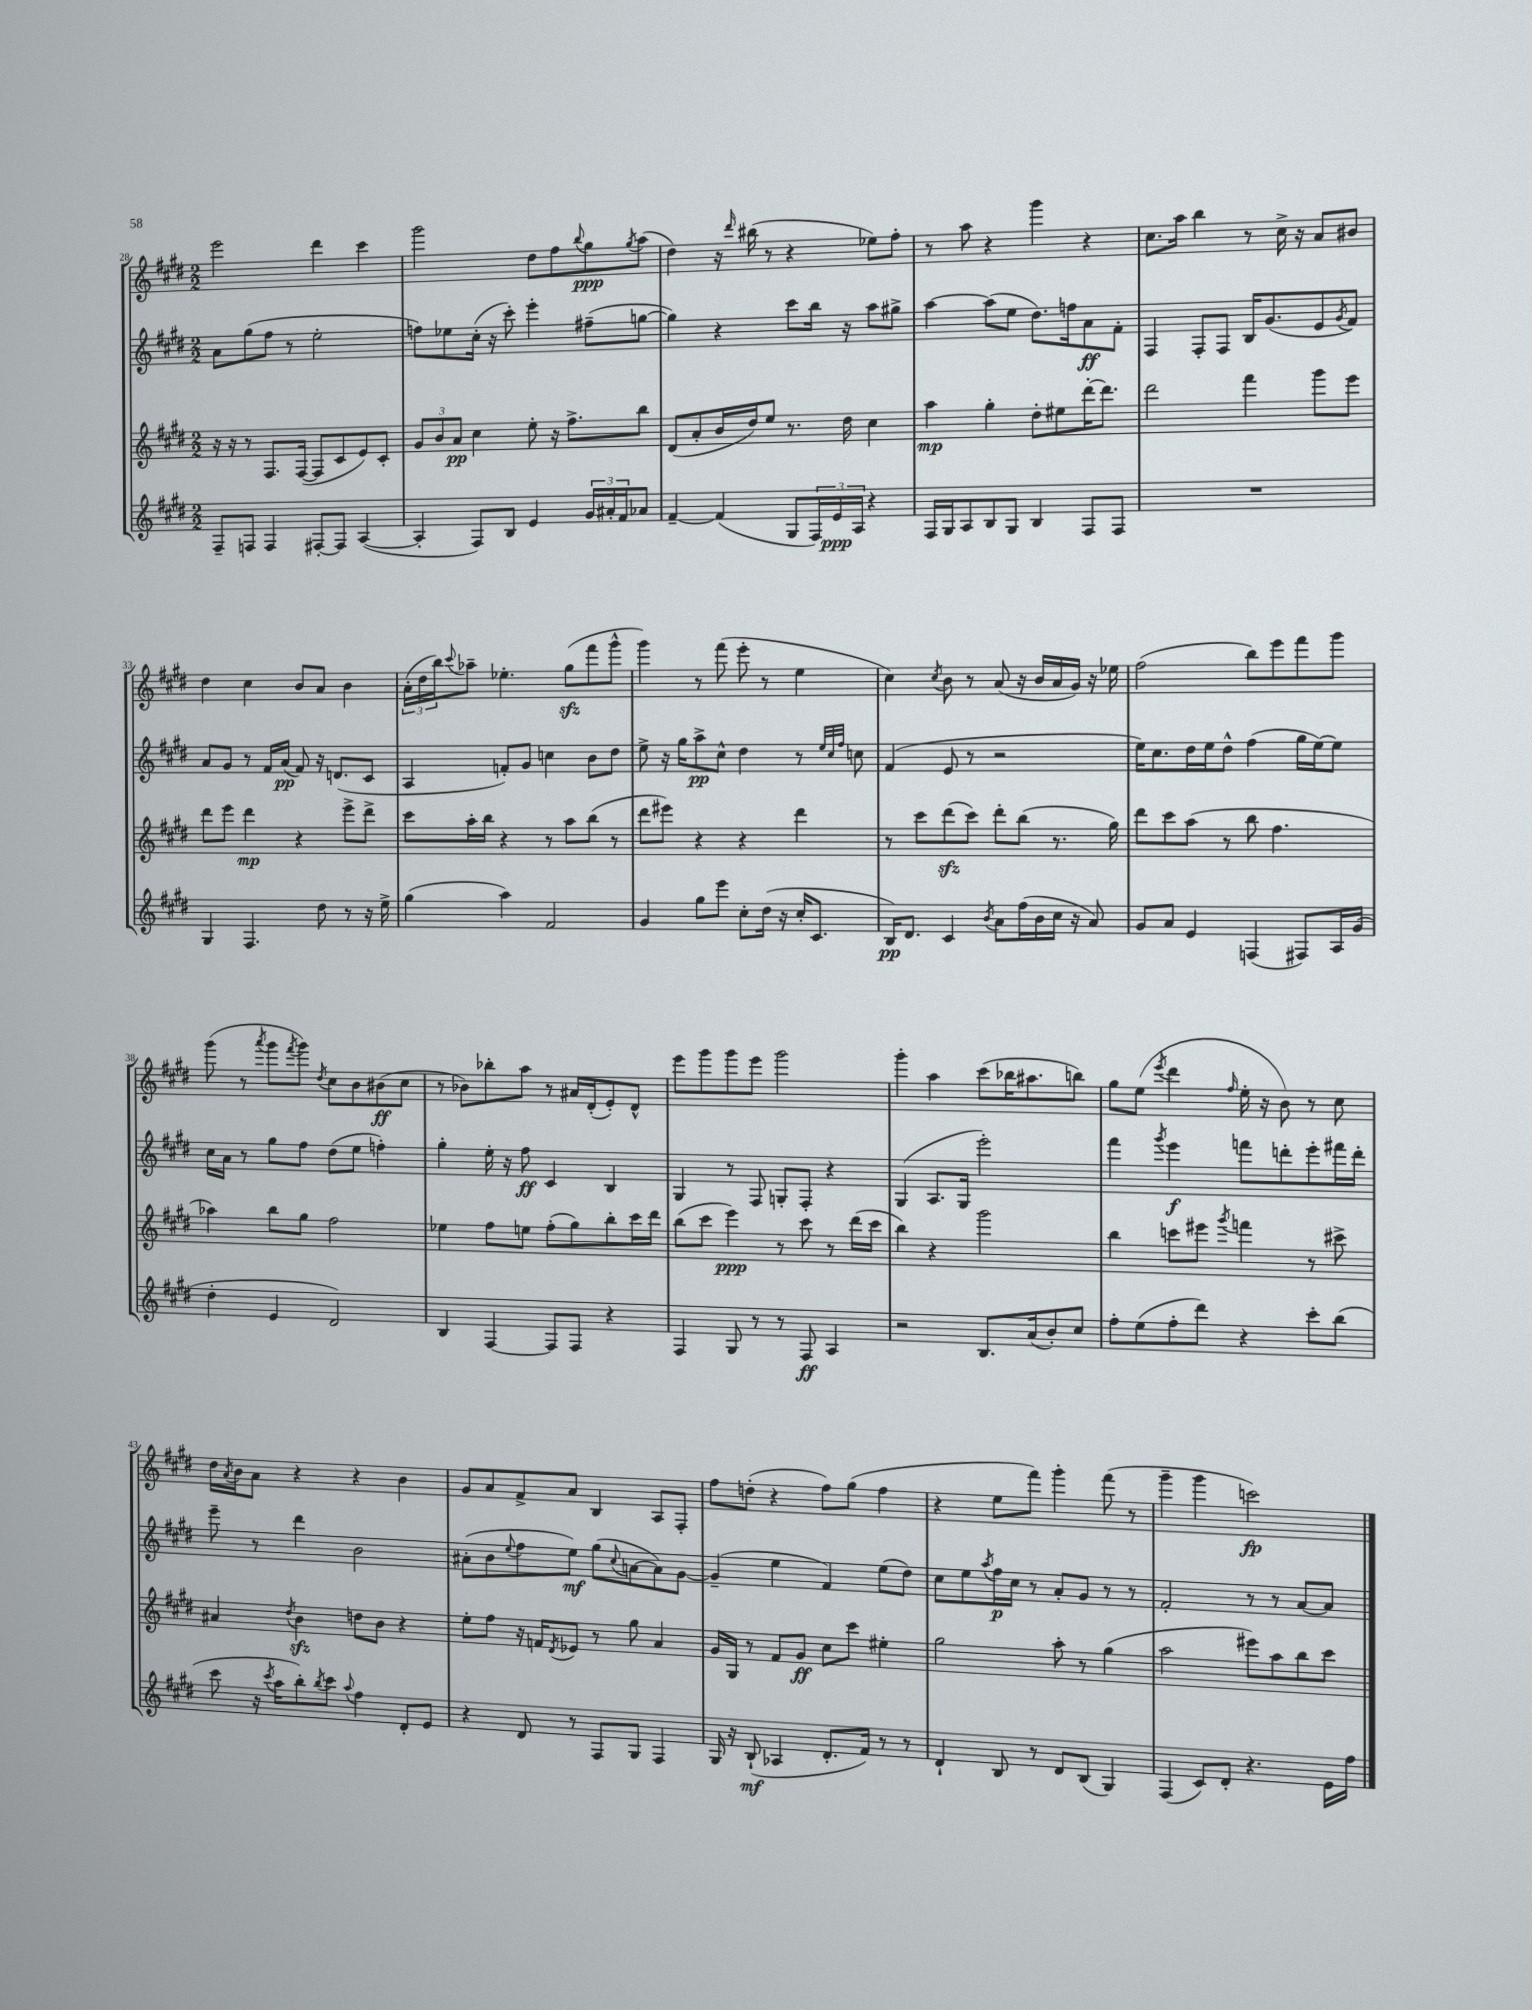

**kern	**dynam	**kern	**dynam	**kern	**dynam	**kern	**dynam
*part4	*part4	*part3	*part3	*part2	*part2	*part1	*part1
*staff4	*staff4	*staff3	*staff3	*staff2	*staff2	*staff1	*staff1
*clefG2	*	*clefG2	*	*clefG2	*	*clefG2	*
*k[f#c#g#d#]	*	*k[f#c#g#d#]	*	*k[f#c#g#d#]	*	*k[f#c#g#d#]	*
*M2/2	*	*M2/2	*	*M2/2	*	*M2/2	*
=28	=28	=28	=28	=28	=28	=28	=28
8F#~/L	.	16r	.	8a\L	.	2eee\	.
.	.	16r	.	.	.	.	.
8Fn/J	.	8r	.	(8gg#\	.	.	.
4F/	.	8.F#/L	.	8ff#\J	.	.	.
.	.	.	.	8r	.	.	.
.	.	([16F#/Jk	.	.	.	.	.
[8F#X'/L	.	8F#/L]	.	2ee'\	.	4ddd#\	.
8F#/J]	.	8c#/	.	.	.	.	.
([4A/	.	8e/)	.	.	.	4ccc#\	.
.	.	8c#'/J	.	.	.	.	.
=29	=29	=29	=29	=29	=29	=29	=29
4A'/]	.	12g#/L	.	8ffn\L)	.	2ggg#\	.
.	.	12b/	.	.	.	.	.
.	.	.	.	8ee-X\	.	.	.
.	.	12a/J	pp	.	.	.	.
8F#/L)	.	4cc#\	.	(16cc#'\Jk	.	.	.
.	.	.	.	16r	.	.	.
8B/J	.	.	.	8ccc#'\)	.	.	.
4e/	.	8ee'\	.	4eee'\	.	8dd#\L	.
.	.	16r	.	.	.	8ff#\	.
.	.	8.ff#^\L	.	.	.	.	.
.	.	.	.	.	.	8qqbb/	.
24g#/LL	.	.	.	(8ff#X~\L	.	8gg#\	ppp
24a#X'/	.	.	.	.	.	.	.
24f#/J	.	.	.	.	.	.	.
.	.	.	.	.	.	8qgg#/	.
8a-X/J	.	8bb\J	.	[8ggn\J	.	(8aa\J	.
=30	=30	=30	=30	=30	=30	=30	=30
[4f#~/	.	(8d#/L	.	4gg\])	.	4dd#\)	.
.	.	8a'/	.	.	.	.	.
(4f#/]	.	16b/L	.	4r	.	16r	.
.	.	.	.	.	.	16qqddd#/	.
.	.	16dd#/J)	.	.	.	(16bb#X\	.
.	.	8ee/J	.	.	.	8r	.
8G#/L	.	8.r	.	8ccc#\L	.	4r	.
24F#/L)	.	.	.	16bb\Jk	.	.	.
24e/	ppp	.	.	.	.	.	.
.	.	16dd#\	.	16r	.	.	.
24A/JJ	.	.	.	.	.	.	.
4r	.	4cc#\	.	8aa\L	.	8ee-X\L)	.
.	.	.	.	8gg#X^\J	.	8ff#'\J	.
=31	=31	=31	=31	=31	=31	=31	=31
16F#/LL	.	4aa\	mp	[4aa\	.	8r	.
16G#/J	.	.	.	.	.	.	.
8A/	.	.	.	.	.	8aa\	.
8B/	.	4gg#'\	.	(8aa\L]	.	4r	.
8G#/J	.	.	.	8ee\J	.	.	.
4B/	.	8dd#'\L	.	8.dd#\L)	.	4ggg#\	.
.	.	8ee#X\	.	.	.	.	.
.	.	.	.	16ffn\k	.	.	.
8F#/L	.	[16ddd#'\K	.	8a\	ff	4r	.
.	.	8.ddd#\J]	.	.	.	.	.
8F#/J	.	.	.	8f#'\J	.	.	.
=32	=32	=32	=32	=32	=32	=32	=32
1r	.	2ddd#\	.	4F#/	.	8.cc#\L	.
.	.	.	.	.	.	16aa\Jk	.
.	.	.	.	8F#'/L	.	4bb\	.
.	.	.	.	8F#/J	.	.	.
.	.	4fff#\	.	16B/KL	.	8r	.
.	.	.	.	(8.g#/	.	.	.
.	.	.	.	.	.	16cc#^\	.
.	.	.	.	.	.	16r	.
.	.	8ggg#\L	.	8e/	.	8a/L	.
.	.	.	.	8qg#/	.	.	.
.	.	8eee\J	.	8f#/J)	.	8b#X/J	.
!!LO:LB:g=z
=33	=33	=33	=33	=33	=33	=33	=33
4G#/	.	8ddd#\L	.	8a/L	.	4dd#\	.
.	.	8eee\J	.	8g#/J	.	.	.
4.F#/	.	4ddd#\	mp	8r	.	4cc#\	.
.	.	.	.	16f#/LL	.	.	.
.	.	.	.	(16a/JJ	pp	.	.
.	.	4r	.	8f#/)	.	8b/L	.
8dd#\	.	.	.	16r	.	8a/J	.
.	.	.	.	(8.dn/L	.	.	.
8r	.	8eee^\L	.	.	.	4b\	.
16r	.	8ddd#^\J	.	8c#/J	.	.	.
16ee^\	.	.	.	.	.	.	.
=34	=34	=34	=34	=34	=34	=34	=34
(4gg#\	.	8ccc#\L	.	4A/	.	(24a'\LL	.
.	.	.	.	.	.	24dd#\	.
.	.	.	.	.	.	24bb\J)	.
.	.	.	.	.	.	8qqccc#/	.
.	.	16aa'\L	.	.	.	8aa-X~\J	.
.	.	16bb\JJ	.	.	.	.	.
4aa\)	.	4r	.	8fn'/L)	.	4.ee-X'\	.
.	.	.	.	8g#/J	.	.	.
2f#/	.	8r	.	4ccn\	.	.	.
.	.	8aa\L	.	.	.	(8gg#zz\L	.
.	.	(8bb\J	.	8b\L	.	8fff#\	.
.	.	8r	.	8dd#\J	.	8ggg#^^\J	.
=35	=35	=35	=35	=35	=35	=35	=35
4g#/	.	8ddd#\L	.	8ee^\	.	4ggg#\)	.
.	.	8eee#X\J)	.	16r	.	.	.
.	.	.	.	16gg#\KL	.	.	.
8gg#\L	.	4r	.	8aa^\	pp	8r	.
8eee\J	.	.	.	8cc#^^\J	.	(8fff#\	.
8cc#'\L	.	4r	.	4dd#\	.	8eee'\	.
(16dd#\Jk	.	.	.	.	.	8r	.
16r	.	.	.	.	.	.	.
16cc#'/KL	.	4ddd#\	.	8r	.	4ee\	.
8.c#/J	.	.	.	.	.	.	.
.	.	.	.	32qqee/LLL	.	.	.
.	.	.	.	32qqcc#/	.	.	.
.	.	.	.	32qqff#/JJJ	.	.	.
.	.	.	.	8ccn\	.	.	.
=36	=36	=36	=36	=36	=36	=36	=36
16B/KL)	pp	8r	.	(4f#/	.	4cc#\)	.
8.d#/J	.	.	.	.	.	.	.
.	.	8ccc#\L	.	.	.	.	.
.	.	.	.	.	.	8qcc#/	.
4c#/	.	(8ddd#zz\	.	8e/	.	8b\	.
.	.	8ccc#\J)	.	8r	.	8r	.
8qb/	.	.	.	.	.	.	.
8a\L	.	8ddd#'\L	.	2r	.	(8a/	.
(16ff#\L	.	(8bb\J	.	.	.	16r	.
16b\	.	.	.	.	.	16b/LL	.
16cc#\JJ	.	8.r	.	.	.	16a/	.
16r	.	.	.	.	.	16g#/JJ)	.
8a/)	.	.	.	.	.	16r	.
.	.	16gg#\)	.	.	.	16ee-X\	.
=37	=37	=37	=37	=37	=37	=37	=37
8g#/L	.	8ddd#\L	.	16ee\KL)	.	(2ff#\	.
.	.	.	.	8.cc#\	.	.	.
8a/J	.	8ccc#\	.	.	.	.	.
4e/	.	(8aa\J	.	16dd#\L	.	.	.
.	.	.	.	16ee\J	.	.	.
.	.	8r	.	8dd#^^\J	.	.	.
(4Fn/	.	8bb\	.	(4ff#\	.	8bb\L)	.
.	.	4.ff#\	.	.	.	8eee\	.
8F#X/L)	.	.	.	16gg#\LL	.	8fff#\	.
.	.	.	.	[16ee\J)	.	.	.
16A/L	.	.	.	8ee\J]	.	8ggg#\J	.
(16g#/JJ	.	.	.	.	.	.	.
!!LO:LB:g=z
=38	=38	=38	=38	=38	=38	=38	=38
4dd#'\	.	4aa-X\)	.	16cc#\LL	.	(8ggg#\	.
.	.	.	.	16a\JJ	.	.	.
.	.	.	.	8r	.	8r	.
.	.	.	.	.	.	8qaaa/	.
4e/	.	8bb\L	.	8gg#\L	.	8ggg#\L	.
.	.	.	.	.	.	8qfff#/	.
.	.	8gg#\J	.	8ff#\J	.	8ggg#\J)	.
.	.	.	.	.	.	8qdd#/	.
2d#/)	.	2ff#\	.	(8dd#\L	.	8cc#\L	.
.	.	.	.	8ee\J	.	8b\	.
.	.	.	.	4ffn'\)	.	(8b#X\	ff
.	.	.	.	.	.	8cc#\J	.
=39	=39	=39	=39	=39	=39	=39	=39
4B/	.	4ee-X\	.	4gg#'\	.	8r	.
.	.	.	.	.	.	8b-X\L)	.
[4F#/	.	8ff#\L	.	16ee'\	.	8bb-X'\	.
.	.	.	.	16r	.	.	.
.	.	8een\J	.	8ff#\	ff	8aa\J	.
8F#/L]	.	(8ff#'\L	.	4c#/	.	8r	.
8F#/J	.	8gg#\)	.	.	.	16a#X/LL	.
.	.	.	.	.	.	(16d#'/J	.
4r	.	8bb'\	.	4B/	.	8e'/)	.
.	.	16ccc#\L	.	.	.	8d#^^/J	.
.	.	16ddd#\JJ	.	.	.	.	.
=40	=40	=40	=40	=40	=40	=40	=40
4F#/	.	(8bb\L	.	4G#/	.	8eee\L	.
.	.	8ccc#\J	.	.	.	8ggg#\	.
8G#/	.	4eee\)	ppp	8r	.	8ggg#\	.
8r	.	.	.	8F#/	.	8eee\J	.
8r	.	8r	.	8Gn'/L	.	2ggg#\	.
8F#/	ff	8ccc#\	.	8F#'/J	.	.	.
4A/	.	8r	.	4r	.	.	.
.	.	(16ddd#\LL	.	.	.	.	.
.	.	16ccc#\JJ	.	.	.	.	.
=41	=41	=41	=41	=41	=41	=41	=41
2r	.	4bb\)	.	(4G#/	.	4ggg#'\	.
.	.	4r	.	8.A/L	.	4aa\	.
.	.	.	.	16G#/Jk	.	.	.
8.B/L	.	2ggg#\	.	2eee'\)	.	(8ccc#\L	.
.	.	.	.	.	.	16bb-X\K	.
(16a/k	.	.	.	.	.	8.aa#X\	.
8b'/)	.	.	.	.	.	.	.
8cc#/J	.	.	.	.	.	8bbn\J)	.
=42	=42	=42	=42	=42	=42	=42	=42
8ff#'\L	.	4bb\	.	4fff#\	.	8gg#\L	.
(8ee\	.	.	.	.	.	(8ee\J	.
.	.	.	.	8qggg#/	.	8qeee/	.
8ff#'\	.	8cccn\L	.	4eee\	f	4ddd#\	.
8ddd#\J)	.	8eee#X\J	.	.	.	.	.
.	.	8qggg#/	.	.	.	16qqff#/	.
4r	.	4fffn\	.	8fffn\L	.	16ee'\	.
.	.	.	.	.	.	16r	.
.	.	.	.	8dddn'\	.	8b\)	.
8ccc#'\L	.	8r	.	8eee'\	.	8r	.
(8bb\J	.	8ccc#X^\	.	16fff#X\L	.	8cc#\	.
.	.	.	.	16ddd'\JJ	.	.	.
!!LO:LB:g=z
=43	=43	=43	=43	=43	=43	=43	=43
8ccc#\	.	4a#X/	.	8eee~\	.	16dd#\LL	.
.	.	.	.	.	.	8qa/	.
.	.	.	.	.	.	16b\J	.
16r	.	.	.	8r	.	8a\J	.
8qccc#/	.	.	.	.	.	.	.
16aa\KL	.	.	.	.	.	.	.
.	.	8qdd#/	.	.	.	.	.
8bb'\)	.	4bzz\	.	4ddd#\	.	4r	.
8qbb/	.	.	.	.	.	.	.
8ccc#\J	.	.	.	.	.	.	.
8qqaa/	.	.	.	.	.	.	.
4ff#\	.	8ddn\L	.	2b\	.	4r	.
.	.	8b\J	.	.	.	.	.
8d#'/L	.	4r	.	.	.	4b\	.
8e/J	.	.	.	.	.	.	.
=44	=44	=44	=44	=44	=44	=44	=44
4r	.	8ee'\L	.	(8a#X'\L	.	8g#/L	.
.	.	8ff#\J	.	8b\	.	8a/	.
.	.	.	.	8qqee/	.	.	.
8d#/	.	16r	.	8ff#\	.	8f#^/	.
.	.	16fn/KL	.	.	.	.	.
.	.	8qd#/	.	.	.	.	.
8r	.	8e-X/J	.	8ee\J)	mf	8a/J	.
8F#/L	.	8r	.	(8gg#\L	.	4B/	.
.	.	.	.	8qqcc#/	.	.	.
8G#/J	.	8gg#\	.	[8an\	.	.	.
4F#/	.	4a/	.	8a\])	.	8A/L	.
.	.	.	.	[8g#\J	.	8F#'/J	.
=45	=45	=45	=45	=45	=45	=45	=45
16G#/	.	16g#/LL	.	(4g#~/]	.	8ff#\L	.
16r	.	16G#/JJ	.	.	.	.	.
(8B`/	mf	8r	.	.	.	(8ddn'\J	.
4A-X/	.	8f#/L	.	4ee\	.	4r	.
.	.	8g#/J	ff	.	.	.	.
8.d#'/L	.	8cc#\L	.	4f#/)	.	8ff#\L)	.
.	.	8ccc#\J	.	.	.	(8gg#\J	.
16f#/Jk)	.	.	.	.	.	.	.
8r	.	4ee#X'\	.	(8ee\L	.	4ff#\	.
8r	.	.	.	8dd#\J)	.	.	.
=46	=46	=46	=46	=46	=46	=46	=46
4d#`/	.	2gg#\	.	8cc#\L	.	4r	.
.	.	.	.	8ee\	.	.	.
.	.	.	.	8qaa/	.	.	.
8B/	.	.	.	16ff#\L	p	8ee\L	.
.	.	.	.	16cc#\JJ	.	.	.
8r	.	.	.	8r	.	8fff#\J)	.
8d#/L	.	8aa'\	.	8a'/L	.	4ggg#'\	.
(8B/J	.	8r	.	8g#/J	.	.	.
4G#/)	.	(4gg#\	.	8r	.	(8fff#\	.
.	.	.	.	8r	.	8r	.
=47	=47	=47	=47	=47	=47	=47	=47
(4F#/	.	2aa\	.	2f#'/	.	4ggg#~\	.
8c#/L)	.	.	.	.	.	4ggg#\	.
8d#'/J	.	.	.	.	.	.	.
4.r	.	8eee#X\L)	.	8r	.	2cccn\)	fp
.	.	8aa\	.	8r	.	.	.
.	.	8bb\	.	[8a/L	.	.	.
16e\LL	.	8ccc#\J	.	8a/J]	.	.	.
16ff#\JJ	.	.	.	.	.	.	.
==	==	==	==	==	==	==	==
*-	*-	*-	*-	*-	*-	*-	*-
